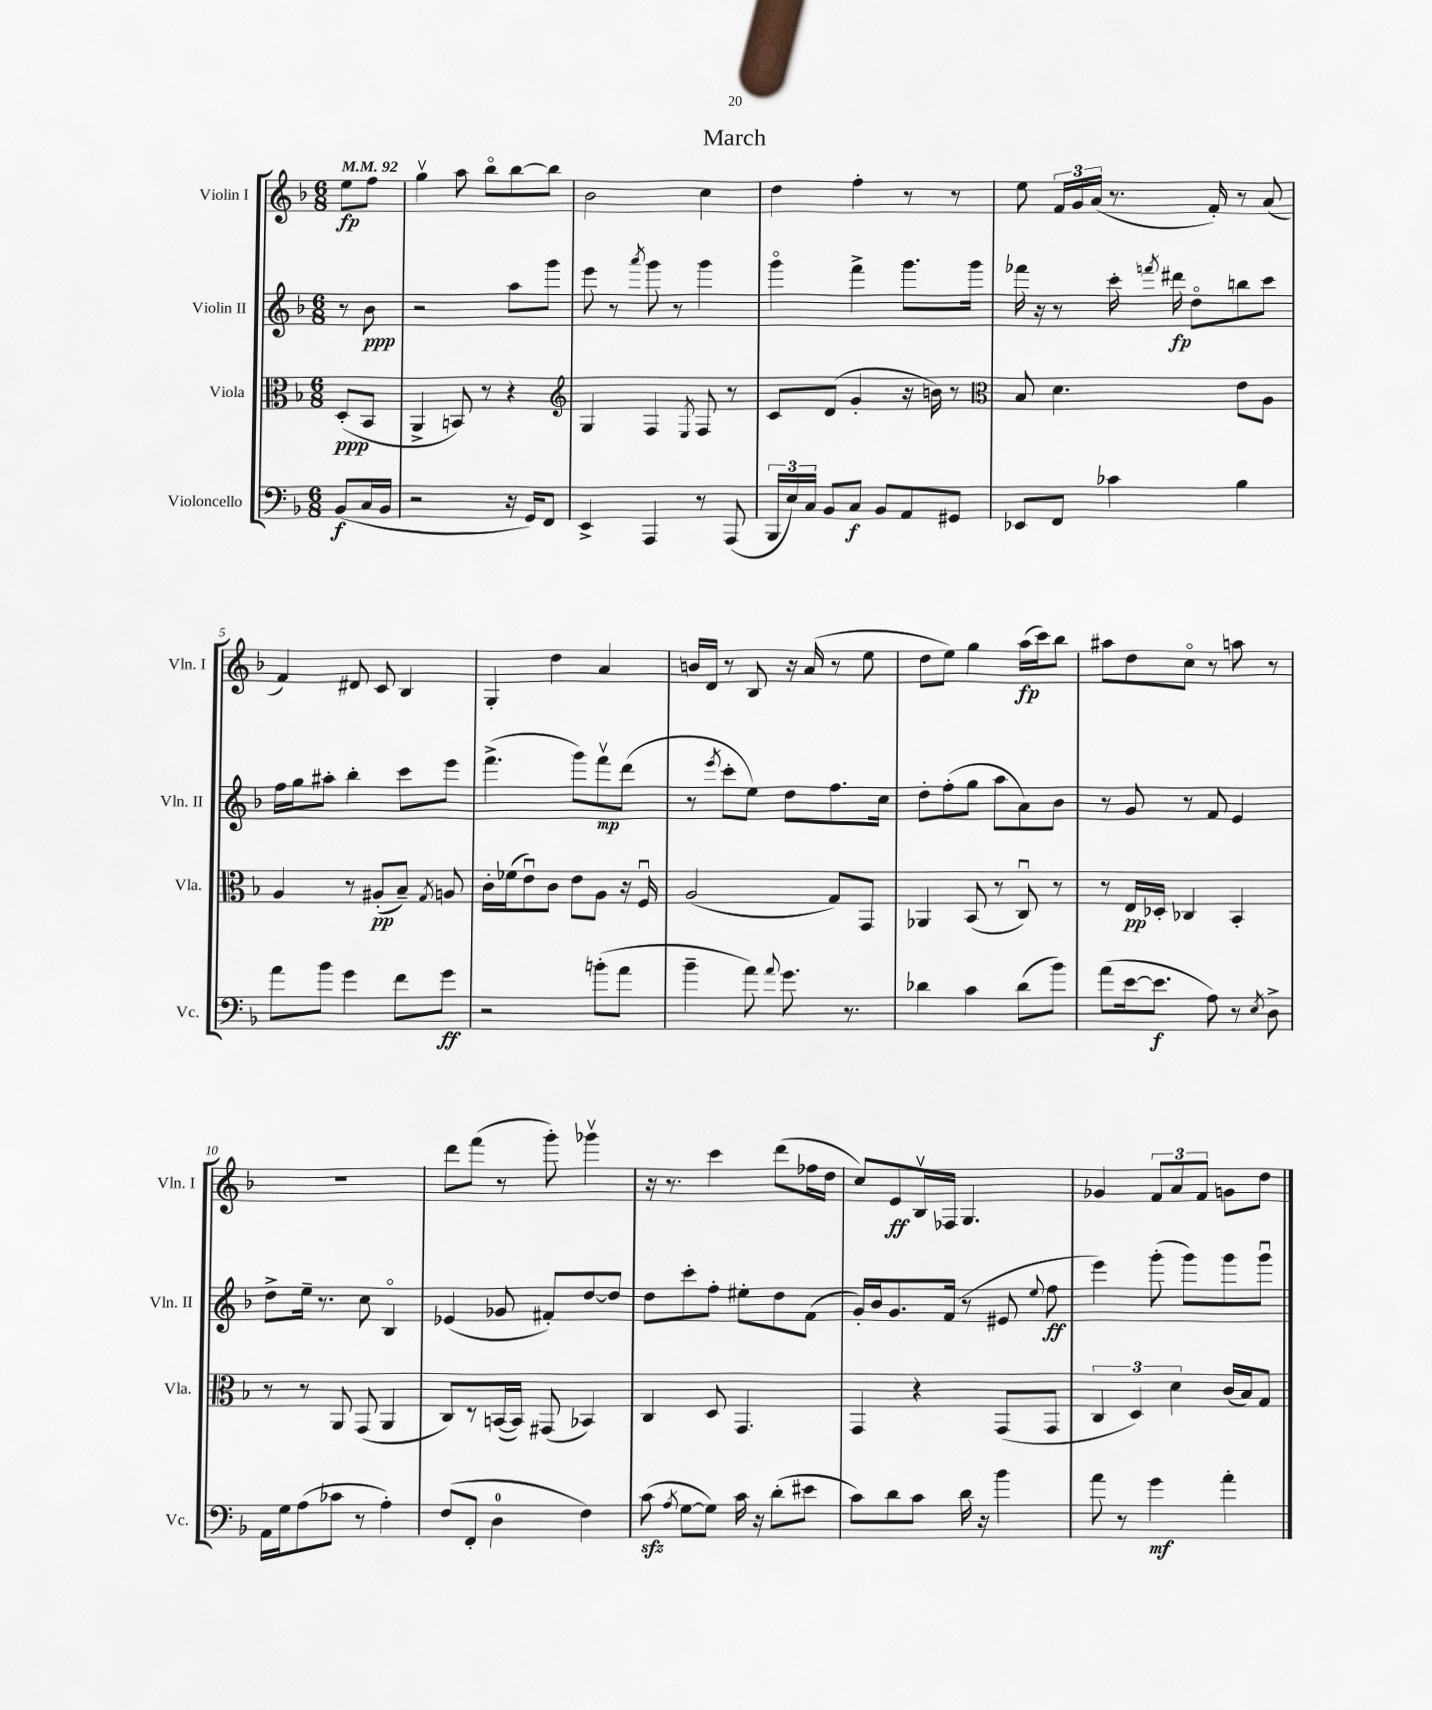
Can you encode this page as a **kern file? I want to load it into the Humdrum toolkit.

**kern	**dynam	**kern	**dynam	**kern	**dynam	**kern	**dynam
*part4	*part4	*part3	*part3	*part2	*part2	*part1	*part1
*staff4	*staff4	*staff3	*staff3	*staff2	*staff2	*staff1	*staff1
*I"Violoncello	*	*I"Viola	*	*I"Violin II	*	*I"Violin I	*
*I'Vc.	*	*I'Vla.	*	*I'Vln. II	*	*I'Vln. I	*
*clefF4	*	*clefC3	*	*clefG2	*	*clefG2	*
*k[b-]	*	*k[b-]	*	*k[b-]	*	*k[b-]	*
*M6/8	*	*M6/8	*	*M6/8	*	*M6/8	*
*MM92	*	*MM92	*	*MM92	*	*MM92	*
=	=	=	=	=	=	=	=
(8BB-/L	f	(8D'/L	ppp	8r	.	8ee\L	fp
16C/L	.	8BB-/J	.	8b-\	ppp	8ff\J	.
16BB-/JJ	.	.	.	.	.	.	.
=1	=1	=1	=1	=1	=1	=1	=1
2r	.	4AA^/	.	2r	.	4ggv\	.
.	.	8BBn/)	.	.	.	8aa\	.
.	.	8r	.	.	.	8bb-\L	.
16r	.	4r	.	8aa\L	.	[8bb-\	.
16GG/KL)	.	.	.	.	.	.	.
8FF/J	.	.	.	8ggg\J	.	8bb-\J]	.
=2	=2	=2	=2	=2	=2	=2	=2
*	*	*clefG2	*	*	*	*	*
4EE^/	.	4G/	.	8eee\	.	2b-\	.
.	.	.	.	8r	.	.	.
.	.	.	.	8qaaa/	.	.	.
4AAA/	.	4F/	.	8ggg\	.	.	.
.	.	.	.	8r	.	.	.
.	.	8qE/	.	.	.	.	.
8r	.	8F/	.	4ggg\	.	4cc\	.
(8AAA/	.	8r	.	.	.	.	.
=3	=3	=3	=3	=3	=3	=3	=3
24BBB-/LL	.	8c/L	.	4ggg\	.	4dd\	.
24E/)	.	.	.	.	.	.	.
24C/JJ	.	.	.	.	.	.	.
8BB-/L	.	(8d/J	.	.	.	.	.
8C/J	f	4g'/	.	4fff^\	.	4ff'\	.
8BB-/L	.	.	.	.	.	.	.
8AA/	.	16r	.	8.ggg\L	.	8r	.
.	.	16bn\)	.	.	.	.	.
8GG#X/J	.	8r	.	.	.	8r	.
.	.	.	.	16ggg\Jk	.	.	.
=4	=4	=4	=4	=4	=4	=4	=4
*	*	*clefC3	*	*	*	*	*
8EE-X/L	.	8B-/	.	16fff-X\	.	8ee\	.
.	.	.	.	16r	.	.	.
8FF/J	.	4.d\	.	8r	.	24f/LL	.
.	.	.	.	.	.	24g/	.
.	.	.	.	.	.	(24a/JJ	.
4c-X\	.	.	.	16ccc'\	.	8.r	.
.	.	.	.	8qfffn/	.	.	.
.	.	.	.	16ddd#X\	fp	.	.
.	.	.	.	8dd\L	.	.	.
.	.	.	.	.	.	16f'/)	.
4B-\	.	8e\L	.	8bbn\	.	8r	.
.	.	8A\J	.	8ccc\J	.	(8a/	.
!!LO:LB:g=z
=5	=5	=5	=5	=5	=5	=5	=5
8a\L	.	4A/	.	16ff\LL	.	4f/)	.
.	.	.	.	16gg\J	.	.	.
8b-\J	.	.	.	8aa#X'\J	.	.	.
4g\	.	8r	.	4bb-'\	.	8d#X/	.
.	.	(8A#X'/L	pp	.	.	8c/	.
8f\L	.	8B-~/J)	.	8ccc\L	.	4B-/	.
.	.	8qG/	.	.	.	.	.
8g\J	ff	8An/	.	8eee\J	.	.	.
=6	=6	=6	=6	=6	=6	=6	=6
2r	.	16c'\LL	.	(4.fff^\	.	4G'/	.
.	.	(16f-X\J	.	.	.	.	.
.	.	8eu\)	.	.	.	.	.
.	.	8c\J	.	.	.	4dd\	.
.	.	8e\L	.	8ggg\L)	.	.	.
(8bn'\L	.	8A\J	.	8fffv\	mp	4a/	.
8a\J	.	16r	.	(8ddd\J	.	.	.
.	.	16Fu/	.	.	.	.	.
=7	=7	=7	=7	=7	=7	=7	=7
4b-~\	.	(2A/	.	8r	.	16bn/LL	.
.	.	.	.	.	.	16d/JJ	.
.	.	.	.	8qeee/	.	.	.
.	.	.	.	8ccc'\L	.	8r	.
8a\)	.	.	.	8ee\J)	.	8B-/	.
8qqa/	.	.	.	.	.	.	.
8.g\	.	.	.	8dd\L	.	16r	.
.	.	.	.	.	.	(16a/	.
.	.	8G/L)	.	8.ff\	.	8r	.
8.r	.	.	.	.	.	.	.
.	.	8GG/J	.	.	.	8ee\	.
.	.	.	.	16cc\Jk	.	.	.
=8	=8	=8	=8	=8	=8	=8	=8
4d-X\	.	4AA-X/	.	8dd'\L	.	8dd\L	.
.	.	.	.	(8ff'\	.	8ee\J)	.
4c\	.	(8BB-/	.	8gg\J	.	4gg\	.
.	.	8r	.	8aa\L	.	.	.
(8d-\L	.	8Cu/)	.	8a\)	.	(16aa\LL	fp
.	.	.	.	.	.	16ccc\J)	.
8b-\J)	.	8r	.	8b-\J	.	8bb-\J	.
=9	=9	=9	=9	=9	=9	=9	=9
(8a\L	.	8r	.	8r	.	8aa#X\L	.
[16e\k	.	16E/LL	pp	8g/	.	8dd\	.
8.e\J]	f	16D-X'/JJ	.	.	.	.	.
.	.	4C-X/	.	8r	.	8cc\J	.
8A\)	.	.	.	8f/	.	8r	.
8r	.	4BB-'/	.	4e/	.	8aan\	.
8qE/	.	.	.	.	.	.	.
8D^\	.	.	.	.	.	8r	.
!!LO:LB:g=z
=10	=10	=10	=10	=10	=10	=10	=10
16AA\LL	.	8r	.	8dd^\L	.	2.r	.
16G\J	.	.	.	.	.	.	.
(8A\	.	8r	.	16ee~\Jk	.	.	.
.	.	.	.	8.r	.	.	.
8c-X\J	.	8AA/	.	.	.	.	.
8r	.	(8GG/	.	8cc\	.	.	.
4A'\)	.	4AA/	.	4B-/	.	.	.
=11	=11	=11	=11	=11	=11	=11	=11
(8F/L	.	8C/L)	.	(4e-X/	.	8ddd\L	.
8FF'/J	.	8r	.	.	.	(8fff\J	.
4D\	.	([16BBn/L	.	8g-X/	.	8r	.
.	.	16BB/JJ])	.	.	.	.	.
.	.	(8GG#X/	.	8f#X'/L)	.	8ggg'\)	.
4F\)	.	4BB-X/)	.	[8dd/	.	4ggg-Xv\	.
.	.	.	.	8dd/J]	.	.	.
=12	=12	=12	=12	=12	=12	=12	=12
(8czz\	.	4C/	.	8dd\L	.	16r	.
.	.	.	.	.	.	8.r	.
8qA/	.	.	.	.	.	.	.
[8G\L	.	.	.	8ccc'\	.	.	.
8G\J])	.	8D/	.	8ff'\J	.	4ccc\	.
16c\	.	4.GG/	.	8ee#X'\L	.	.	.
16r	.	.	.	.	.	.	.
(8d'\L	.	.	.	8dd\	.	(8ddd\L	.
8e#X\J	.	.	.	(8f\J	.	16ff-X\L	.
.	.	.	.	.	.	16dd\JJ	.
=13	=13	=13	=13	=13	=13	=13	=13
8c\L)	.	4GG/	.	16g'/LL)	.	8cc/L)	.
.	.	.	.	16b-/J	.	.	.
8d\	.	.	.	8.g/	.	8e/	ff
8c\J	.	4r	.	.	.	16B-v/L	.
.	.	.	.	(16f/Jk	.	16F-X/JJ	.
16d\	.	.	.	8r	.	4.G/	.
16r	.	.	.	.	.	.	.
4b-\	.	(8GG/L	.	8e#X/	.	.	.
.	.	.	.	8qqee/	.	.	.
.	.	8GG/J	.	8ff\	ff	.	.
=14	=14	=14	=14	=14	=14	=14	=14
8a\	.	6C/	.	4eee\)	.	4g-X/	.
8r	.	.	.	.	.	.	.
.	.	6D/)	.	.	.	.	.
4g\	mf	.	.	(8ggg'\	.	12f/L	.
.	.	6d\	.	.	.	12a/	.
.	.	.	.	8ggg\L)	.	.	.
.	.	.	.	.	.	12f/J	.
4a'\	.	(16c/LL	.	8ggg\	.	8gn\L	.
.	.	16B-/J)	.	.	.	.	.
.	.	8G/J	.	8gggu\J	.	8dd\J	.
==	==	==	==	==	==	==	==
*-	*-	*-	*-	*-	*-	*-	*-
